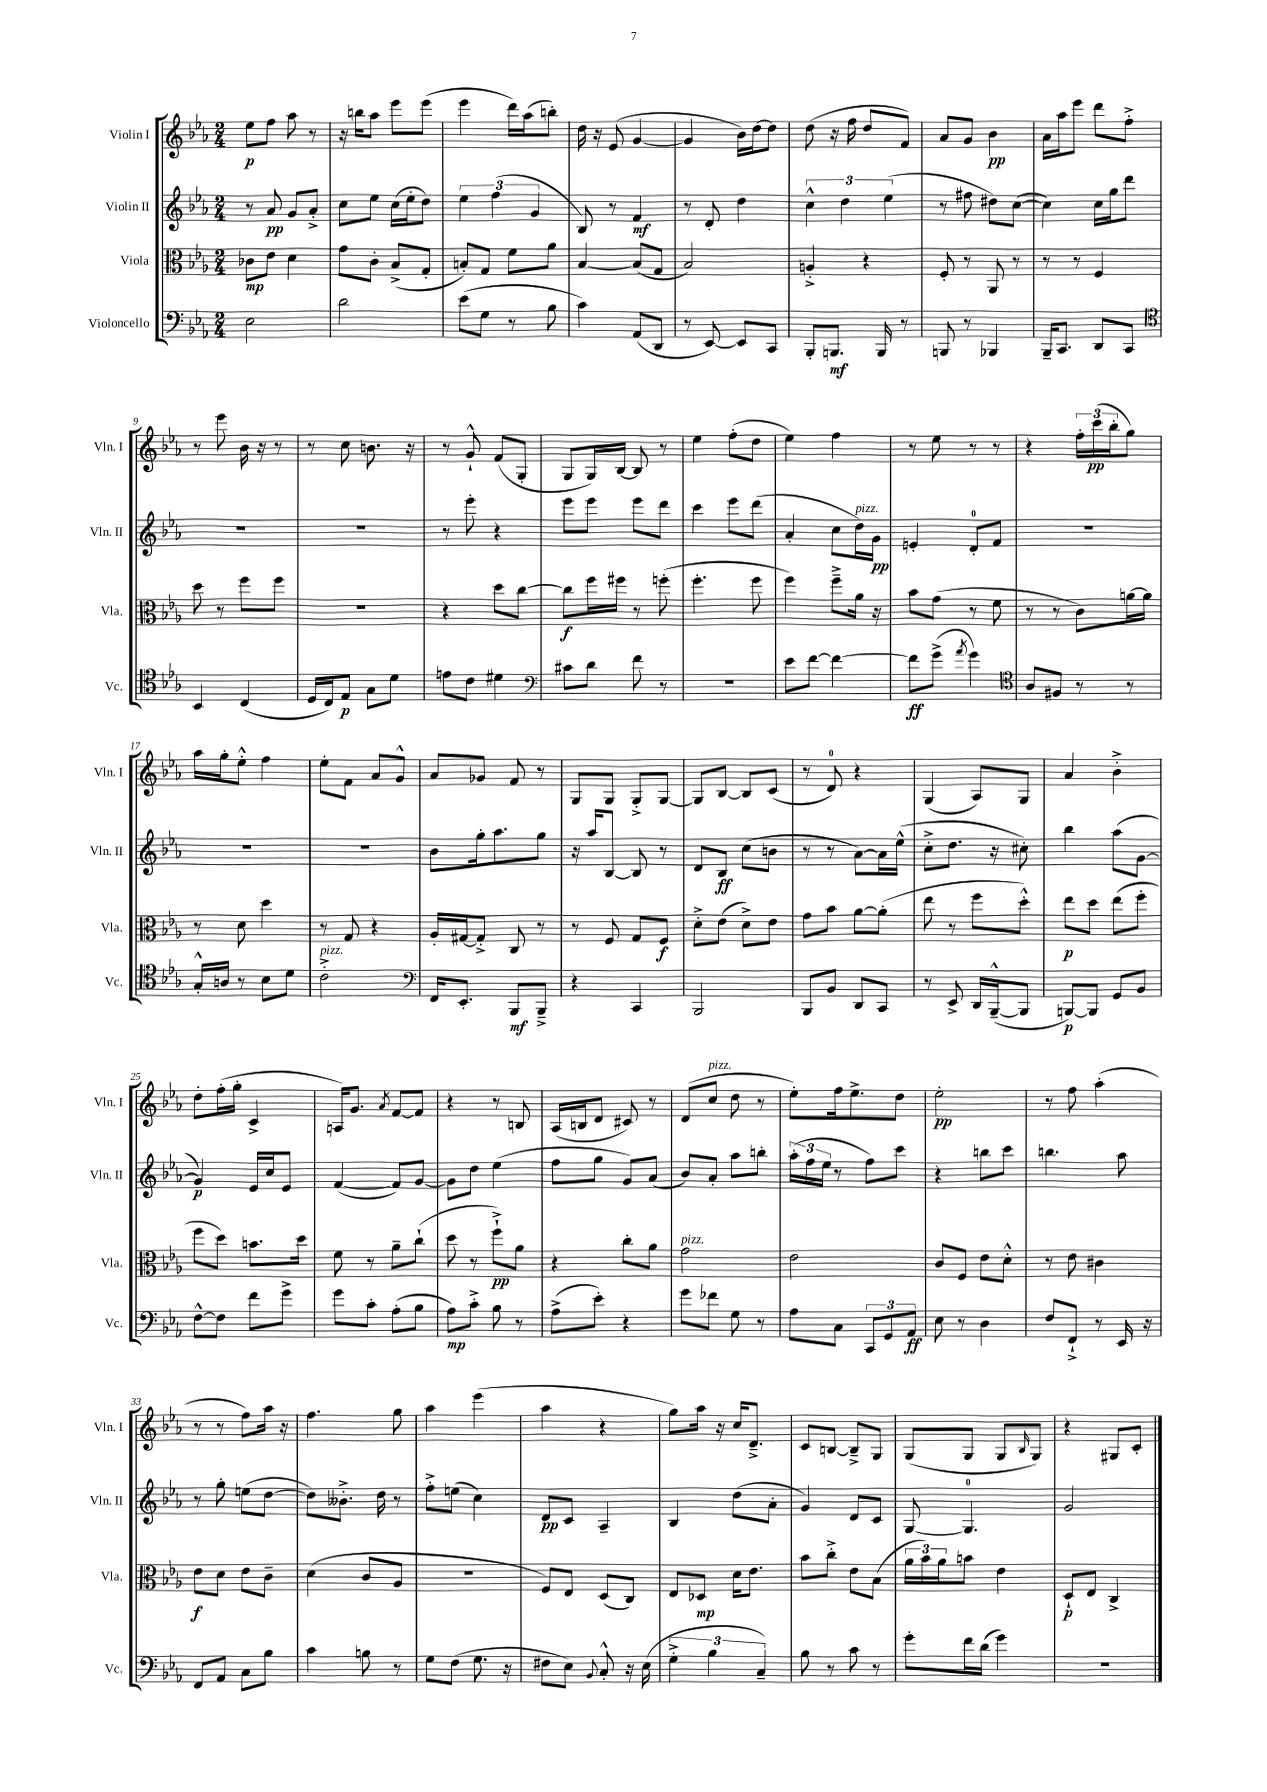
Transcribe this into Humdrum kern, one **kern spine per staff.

**kern	**dynam	**kern	**dynam	**kern	**dynam	**kern	**dynam
*part4	*part4	*part3	*part3	*part2	*part2	*part1	*part1
*staff4	*staff4	*staff3	*staff3	*staff2	*staff2	*staff1	*staff1
*I"Violoncello	*	*I"Viola	*	*I"Violin II	*	*I"Violin I	*
*I'Vc.	*	*I'Vla.	*	*I'Vln. II	*	*I'Vln. I	*
*clefF4	*	*clefC3	*	*clefG2	*	*clefG2	*
*k[b-e-a-]	*	*k[b-e-a-]	*	*k[b-e-a-]	*	*k[b-e-a-]	*
*M2/4	*	*M2/4	*	*M2/4	*	*M2/4	*
=1	=1	=1	=1	=1	=1	=1	=1
2E-\	.	8c-X\L	mp	8r	.	8ee-\L	p
.	.	8e-\J	.	8a-/	pp	8ff\J	.
.	.	4d\	.	8g/L	.	8aa-\	.
.	.	.	.	8a-'^/J	.	8r	.
=2	=2	=2	=2	=2	=2	=2	=2
2d\	.	8g\L	.	8cc\L	.	16r	.
.	.	.	.	.	.	16bbn\KL	.
.	.	8c'\J	.	8ee-\J	.	8aa-\J	.
.	.	(8B-^/L	.	(16cc\LL	.	8eee-\L	.
.	.	.	.	16ee-'\J	.	.	.
.	.	8G'/J	.	8dd\J)	.	(8eee-\J	.
=3	=3	=3	=3	=3	=3	=3	=3
(8e-\L	.	8Bn'/L)	.	6ee-\	.	4eee-\	.
8G\J	.	8G/J	.	.	.	.	.
.	.	.	.	(6ff\	.	.	.
8r	.	8f\L	.	.	.	16ddd\LL)	.
.	.	.	.	.	.	(16aa-\J	.
.	.	.	.	6g/	.	.	.
8B-\	.	8a-\J	.	.	.	8bbn'\J)	.
=4	=4	=4	=4	=4	=4	=4	=4
4c\)	.	[4B-/	.	8B-/)	.	16dd\	.
.	.	.	.	.	.	16r	.
.	.	.	.	8r	.	(8e-/	.
(8AA-/L	.	(8B-/L]	.	4f/	mf	[4g/	.
8DD/J	.	8G/J	.	.	.	.	.
=5	=5	=5	=5	=5	=5	=5	=5
8r	.	2B-/)	.	8r	.	4g/]	.
[8EE-/)	.	.	.	8d'/	.	.	.
8EE-/L]	.	.	.	4dd\	.	16b-\LL)	.
.	.	.	.	.	.	[16dd\J	.
8CC/J	.	.	.	.	.	8dd\J]	.
=6	=6	=6	=6	=6	=6	=6	=6
8BBB-'/L	.	4An'^/	.	6cc^^\	.	(8dd\	.
8.BBBn/J	mf	.	.	.	.	16r	.
.	.	.	.	6dd\	.	.	.
.	.	.	.	.	.	16ff\	.
.	.	4r	.	.	.	8dd/L	.
16BBB/	.	.	.	.	.	.	.
.	.	.	.	(6ee-\	.	.	.
8r	.	.	.	.	.	8f/J)	.
=7	=7	=7	=7	=7	=7	=7	=7
8BBBn/	.	8F'/	.	8r	.	8a-/L	.
8r	.	8r	.	8ff#X\	.	8g/J	.
4BBB-X/	.	8AA-/	.	8dd#X\L)	.	4b-\	pp
.	.	8r	.	([8cc\J	.	.	.
=8	=8	=8	=8	=8	=8	=8	=8
16BBB-~/KL	.	8r	.	4cc\])	.	16a-\LL	.
8.CC/J	.	.	.	.	.	16aa-\J	.
.	.	8r	.	.	.	8eee-\J	.
8DD/L	.	4F/	.	16cc\LL	.	8ddd\L	.
.	.	.	.	16gg\J	.	.	.
8CC/J	.	.	.	8ddd\J	.	8ff'^\J	.
!!LO:LB:g=z
=9	=9	=9	=9	=9	=9	=9	=9
*clefC4	*	*	*	*	*	*	*
4BB-/	.	8dd\	.	2r	.	8r	.
.	.	8r	.	.	.	8eee-\	.
(4C/	.	8ff\L	.	.	.	16b-\	.
.	.	.	.	.	.	16r	.
.	.	8ff\J	.	.	.	8r	.
=10	=10	=10	=10	=10	=10	=10	=10
16D/LL	.	2r	.	2r	.	8r	.
16C/J)	.	.	.	.	.	.	.
8E-/J	p	.	.	.	.	8cc\	.
8G\L	.	.	.	.	.	8.bn\	.
8d\J	.	.	.	.	.	.	.
.	.	.	.	.	.	16r	.
=11	=11	=11	=11	=11	=11	=11	=11
8en\L	.	4r	.	8r	.	8r	.
8c\J	.	.	.	8eee-'\	.	8g`^^/	.
4d#X\	.	8dd\L	.	4r	.	(8f/L	.
.	.	[8cc\J	.	.	.	8G'/J	.
=12	=12	=12	=12	=12	=12	=12	=12
*clefF4	*	*	*	*	*	*	*
8c#X\L	.	8cc\L]	f	8eee-\L	.	8G/L	.
8d\J	.	16ff\L	.	8eee-\J	.	16G/L)	.
.	.	16ff#X\JJ	.	.	.	[16B-/JJ	.
8f\	.	8r	.	8eee-\L	.	8B-/]	.
8r	.	(8ffn'\	.	8ddd\J	.	8r	.
=13	=13	=13	=13	=13	=13	=13	=13
2r	.	4.ff'\	.	4ccc\	.	4ee-\	.
.	.	.	.	8eee-\L	.	(8ff'\L	.
.	.	8ff\	.	(8ddd\J	.	8dd\J	.
=14	=14	=14	=14	=14	=14	=14	=14
8e-\L	.	4ff\)	.	4a-'/	.	4ee-\)	.
[8f\J	.	.	.	.	.	.	.
4f\_	.	8ff~^\L	.	8cc\L	.	4ff\	.
!	!	!	!	!LO:TX:a:i:t=pizz.	!	!	!
.	.	16a-\Jk	.	16dd\L)	.	.	.
.	.	16r	.	16g\JJ	pp	.	.
=15	=15	=15	=15	=15	=15	=15	=15
8f\L]	ff	8b-\L	.	4en'/	.	8r	.
(8g^\J	.	(8g\J	.	.	.	8ee-\	.
8qa-/	.	.	.	.	.	.	.
4g\)	.	8r	.	8d'/L	.	8r	.
.	.	8f\	.	8f/J	.	8r	.
=16	=16	=16	=16	=16	=16	=16	=16
*clefC4	*	*	*	*	*	*	*
8A-/L	.	8r	.	2r	.	4r	.
8F#X/J	.	8r	.	.	.	.	.
8r	.	8c\L)	.	.	.	24ff'\LL	.
.	.	.	.	.	.	(24ccc\	pp
.	.	.	.	.	.	24bb-'\J	.
8r	.	[16an\L	.	.	.	8gg\J)	.
.	.	16a\JJ]	.	.	.	.	.
!!LO:LB:g=z
=17	=17	=17	=17	=17	=17	=17	=17
16G'^^/LL	.	8r	.	2r	.	16aa-\LL	.
16An/JJ	.	.	.	.	.	16gg'\J	.
8r	.	8d\	.	.	.	8ee-'^^\J	.
8B-\L	.	4dd\	.	.	.	4ff\	.
8d\J	.	.	.	.	.	.	.
=18	=18	=18	=18	=18	=18	=18	=18
!LO:TX:a:i:t=pizz.	!	!	!	!	!	!	!
2c'^\	.	8r	.	2r	.	8ee-'\L	.
.	.	8G/	.	.	.	8f\J	.
.	.	4r	.	.	.	8a-/L	.
.	.	.	.	.	.	8g^^/J	.
=19	=19	=19	=19	=19	=19	=19	=19
*clefF4	*	*	*	*	*	*	*
16FF/KL	.	16A-'/LL	.	8b-\L	.	8a-/L	.
8.EE-'/J	.	[16G#X/J	.	.	.	.	.
.	.	8G#'^/J]	.	16gg'\k	.	8g-X/J	.
.	.	.	.	8.aa-\	.	.	.
8BBB-/L	mf	8C/	.	.	.	8f/	.
8BBB-~^/J	.	8r	.	8gg\J	.	8r	.
=20	=20	=20	=20	=20	=20	=20	=20
4r	.	8r	.	16r	.	8G/L	.
.	.	.	.	16aa-/KL	.	.	.
.	.	8F/	.	[8B-/J	.	8G/J	.
4CC/	.	8G/L	.	8B-/]	.	8G'^/L	.
.	.	8F/J	f	8r	.	[8G/J	.
=21	=21	=21	=21	=21	=21	=21	=21
2BBB-/	.	8d'^\L	.	8d/L	.	8G/L]	.
.	.	(8e-\J	.	8B-/J	ff	[8B-/J	.
.	.	8d^\L)	.	(8cc\L	.	8B-/L]	.
.	.	8e-\J	.	8bn\J	.	(8c/J	.
=22	=22	=22	=22	=22	=22	=22	=22
8BBB-/L	.	8g\L	.	8r	.	8r	.
8BB-/J	.	8b-\J	.	8r	.	8d/)	.
8DD/L	.	[8a-\L	.	[8a-\L)	.	4r	.
8CC/J	.	(8a-'\J]	.	16a-\L]	.	.	.
.	.	.	.	(16ee-^^\JJ	.	.	.
=23	=23	=23	=23	=23	=23	=23	=23
8r	.	8ee-\	.	8cc'^\L	.	(4G/	.
8EE-^/	.	8r	.	8.dd\J	.	.	.
16DD/LL	.	8ff\L	.	.	.	8A-/L)	.
([16BBB-~^^/J	.	.	.	16r	.	.	.
8BBB-/J]	.	8dd'^^\J)	.	8cc#X'\)	.	8G/J	.
=24	=24	=24	=24	=24	=24	=24	=24
[8BBBn/L)	p	8ee-\L	p	4bb-\	.	4a-/	.
8BBB/J]	.	8dd\J	.	.	.	.	.
8GG/L	.	(8ee-\L	.	(8aa-\L	.	4b-'^\	.
8BB-/J	.	8ff'\J	.	[8g\J	.	.	.
!!LO:LB:g=z
=25	=25	=25	=25	=25	=25	=25	=25
[8F^^\L	.	8ff\L	.	4g/])	p	8dd'\L	.
8F\J]	.	8dd\J)	.	.	.	(16ff'\L	.
.	.	.	.	.	.	16gg'\JJ	.
8f\L	.	8.bn\L	.	16e-/LL	.	4c^/	.
.	.	.	.	16cc/J	.	.	.
8g^\J	.	.	.	8e-/J	.	.	.
.	.	16dd\Jk	.	.	.	.	.
=26	=26	=26	=26	=26	=26	=26	=26
8g\L	.	8f\	.	([4f/	.	16An/KL)	.
.	.	.	.	.	.	8.g/J	.
8c'\J	.	8r	.	.	.	.	.
.	.	.	.	.	.	8qa-/	.
(8A-'\L	.	8a-~\L	.	8f/L])	.	[8f/L	.
8B-\J	.	(8cc`\J	.	[8g/J	.	8f/J]	.
=27	=27	=27	=27	=27	=27	=27	=27
8A-\L)	mp	8dd\	.	8g\L]	.	4r	.
8c'^\J	.	8r	.	8dd\J	.	.	.
8B-\	.	8ff`^\L)	pp	(4ee-\	.	8r	.
8r	.	8a-\J	.	.	.	8Bn/	.
=28	=28	=28	=28	=28	=28	=28	=28
(8A-^\L	.	4r	.	8ff\L	.	(16A-/LL	.
.	.	.	.	.	.	16Bn/J	.
8e-'\J)	.	.	.	8gg\J	.	8d/J	.
4r	.	8cc'\L	.	8g/L)	.	8c#X/)	.
.	.	8a-\J	.	(8a-/J	.	8r	.
=29	=29	=29	=29	=29	=29	=29	=29
!	!	!LO:TX:a:i:t=pizz.	!	!	!	!	!
8g\L	.	2g\	.	8b-/L)	.	(8d/L	.
!	!	!	!	!	!	!LO:TX:a:i:t=pizz.	!
8f-X\J	.	.	.	8a-'/J	.	8cc/J	.
8G\	.	.	.	8aa-\L	.	8dd\	.
8r	.	.	.	8bbn'\J	.	8r	.
=30	=30	=30	=30	=30	=30	=30	=30
8A-\L	.	2e-\	.	(24aa-'\LL	.	8ee-'\L)	.
.	.	.	.	24ff\	.	.	.
.	.	.	.	24ee-\JJ	.	.	.
8C\J	.	.	.	8r	.	16ff\k	.
.	.	.	.	.	.	8.ee-^\	.
12CC/L	.	.	.	8ff\L)	.	.	.
12GG/	.	.	.	.	.	.	.
.	.	.	.	8ccc\J	.	8dd\J	.
12AA-/J	ff	.	.	.	.	.	.
=31	=31	=31	=31	=31	=31	=31	=31
8E-\	.	8c/L	.	4r	.	2ee-'\	pp
8r	.	8F/J	.	.	.	.	.
4D\	.	8e-\L	.	8bbn\L	.	.	.
.	.	8d'^^\J	.	8ccc\J	.	.	.
=32	=32	=32	=32	=32	=32	=32	=32
8F/L	.	8r	.	4.bbn\	.	8r	.
8FF`^/J	.	8e-\	.	.	.	8ff\	.
8r	.	4c#X\	.	.	.	(4aa-'\	.
16EE-/	.	.	.	8aa-\	.	.	.
16r	.	.	.	.	.	.	.
!!LO:LB:g=z
=33	=33	=33	=33	=33	=33	=33	=33
8FF/L	.	8e-\L	f	8r	.	8r	.
8AA-/J	.	8d\J	.	8gg'\	.	8r	.
8C\L	.	8e-\L	.	(8een\L	.	8ff\L)	.
8B-\J	.	8c~\J	.	[8dd\J	.	16aa-\Jk	.
.	.	.	.	.	.	16r	.
=34	=34	=34	=34	=34	=34	=34	=34
4c\	.	(4d\	.	8dd\L])	.	4.ff\	.
.	.	.	.	8.b--X'^\J	.	.	.
8Bn\	.	8c/L	.	.	.	.	.
.	.	.	.	16dd\	.	.	.
8r	.	8A-/J	.	8r	.	8gg\	.
=35	=35	=35	=35	=35	=35	=35	=35
8G\L	.	2r	.	8ff'^\L	.	4aa-\	.
(8F\J	.	.	.	(8een\J	.	.	.
8.G\	.	.	.	4cc\)	.	(4eee-\	.
16r	.	.	.	.	.	.	.
=36	=36	=36	=36	=36	=36	=36	=36
8F#X\L	.	8F/L)	.	8d/L	pp	4aa-\	.
8E-\J)	.	8E-/J	.	8c/J	.	.	.
8qqBB-/	.	.	.	.	.	.	.
8C'^^/	.	(8D/L	.	4A-~/	.	4r	.
16r	.	8C/J)	.	.	.	.	.
(16E-\	.	.	.	.	.	.	.
=37	=37	=37	=37	=37	=37	=37	=37
6G'^\	.	8E-/L	.	4B-/	.	8gg\L)	.
.	.	8D-X/J	mp	.	.	16aa-\Jk	.
6B-\	.	.	.	.	.	.	.
.	.	.	.	.	.	16r	.
.	.	16d\KL	.	(8dd\L	.	16cc/KL	.
.	.	8.e-\J	.	.	.	8.d~^/J	.
6C~/)	.	.	.	.	.	.	.
.	.	.	.	8a-'\J	.	.	.
=38	=38	=38	=38	=38	=38	=38	=38
8B-\	.	8b-\L	.	4g/)	.	8c/L	.
8r	.	8cc'^\J	.	.	.	[8Bn/J	.
8c\	.	8e-\L	.	8d/L	.	8B~^/L]	.
8r	.	(8B-\J	.	8c/J	.	8G/J	.
=39	=39	=39	=39	=39	=39	=39	=39
8g'\L	.	24a-\LL	.	[8G/	.	(8G/L	.
.	.	24b-\)	.	.	.	.	.
.	.	24a-\J	.	.	.	.	.
16f\L	.	8bn\J	.	4.G/]	.	8G/J	.
(16d\JJ	.	.	.	.	.	.	.
4g\)	.	4e-\	.	.	.	8G/L	.
.	.	.	.	.	.	16qqB-/	.
.	.	.	.	.	.	8G/J)	.
=40	=40	=40	=40	=40	=40	=40	=40
2r	.	8D`/L	p	2g/	.	4r	.
.	.	8E-/J	.	.	.	.	.
.	.	4C^/	.	.	.	8G#X/L	.
.	.	.	.	.	.	8c'/J	.
==	==	==	==	==	==	==	==
*-	*-	*-	*-	*-	*-	*-	*-
